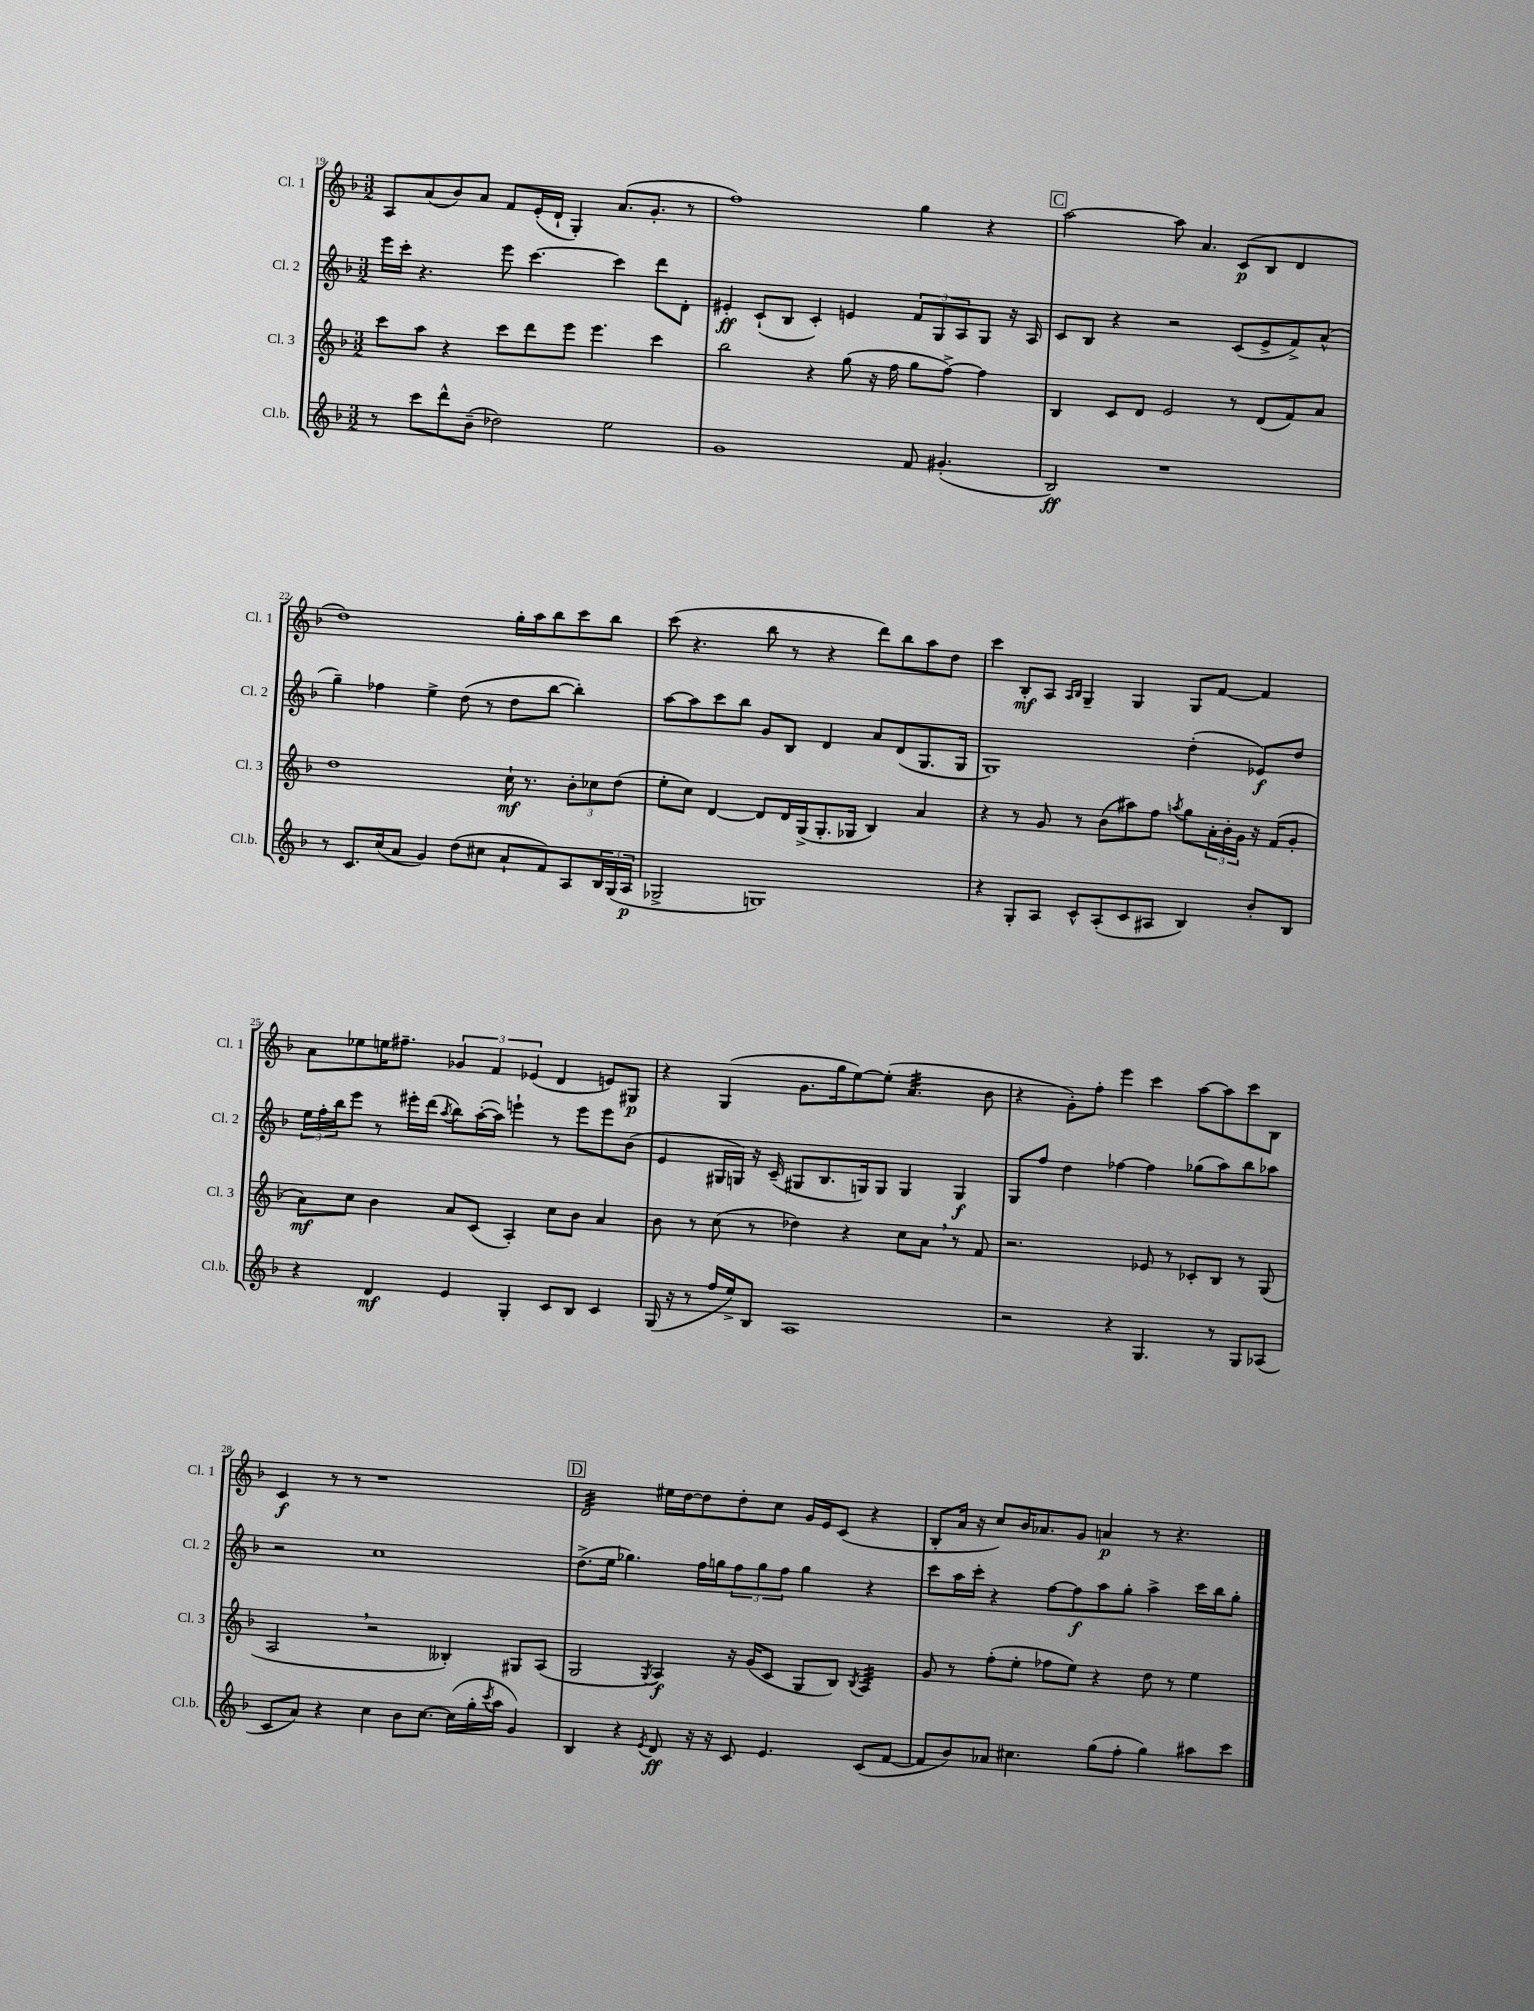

**kern	**kern	**kern	**kern
*staff4	*staff3	*staff2	*staff1
*clefG2	*clefG2	*clefG2	*clefG2
*k[b-]	*k[b-]	*k[b-]	*k[b-]
*M3/2	*M3/2	*M3/2	*M3/2
8r	8ccc	16eee	8A
.	.	16ccc'	.
8ccc	8aa	4.r	(8a
8ddd^^	4r	.	8b-)
(8b-~	.	.	8a
2dd-)	8ccc	8eee	8f
.	8ddd	[4.ccc	(16e'
.	.	.	16d`
.	8eee	.	4G')
.	4.eee	.	.
2ee	.	4ccc]	(8.a
.	.	.	8.g'
.	4ccc	8ddd	.
.	.	8d'	8r
=	=	=	=
1g	2bb-	4e#'	1ff)
.	.	(8c`	.
.	.	8B-	.
.	4r	4c')	.
.	(8gg	4e	.
.	16r	.	.
.	16ff	.	.
8f	8gg	12f	4gg
.	.	12G	.
(4.g#'	[8ff^)	.	.
.	.	12A	.
.	4ff]	8G	4r
.	.	16r	.
.	.	16A	.
=	=	=	=
2B-)	4B-	8c	[2aa
.	.	8B-	.
.	8c	4r	.
.	8d	.	.
1r	2e	2r	8aa]
.	.	.	4.a
.	8r	(8c	(8c
.	(8d	8e^	8B-
.	8f)	8f^)	4d
.	8a	(8a^^	.
=	=	=	=
8r	1dd	4gg~)	1dd)
8.c	.	.	.
.	.	4ff-	.
(16cc	.	.	.
8a	.	.	.
4g)	.	4ee^	.
(8dd	.	(8dd	.
8cc#	.	8r	.
8a`	16cc`	8dd	16gg'
.	8.r	.	16aa
8f)	.	[8bb-	8bb-
8A	12b-'	4bb-'])	8ccc
.	12cc-	.	.
24B-	.	.	8bb-
(24G	(12dd	.	.
24A	.	.	.
=	=	=	=
2G-^	8ee'	[8aa	(8ccc
.	8cc)	8aa]	4.r
.	[4d	8ccc	.
.	.	8bb-	.
1G)	8d]	8g	8bb-
.	16d	8B-	8r
.	(16G^	.	.
.	8.G'	4d	4r
.	16G-	.	.
.	4B-)	8a	8ddd)
.	.	(8d	8bb-
.	4a	8.G	8aa
.	.	.	8dd
.	.	16G	.
=	=	=	=
4r	4r	1G)	4ccc
8G'	8r	.	8B-'
8A	8g	.	8A
.	.	.	16qqA
.	.	.	16qqB-
8c^^	8r	.	4G~
(8A'	(8b-	.	.
8c	8aa#)	.	4G
8A#	8ff	.	.
.	8qaa	.	.
4B-)	8gg	(4dd'	8G
.	24a'	.	[8f
.	24b-'	.	.
.	24g	.	.
8b-'	16r	8e-)	4f]
.	(16f	.	.
8B-	8g'	8dd	.
=	=	=	=
4r	8a)	24ee	8a
.	.	24ff'	.
.	.	24bb-	.
.	8cc	8eee	8ee-
4d	4b-	8r	16ee
.	.	.	8.ff#~
.	.	16eee#'	.
.	.	(16ddd	.
.	.	8qaa	.
4e	8a	8bb-)	6g-
.	(8c	([16aa'	.
.	.	.	6f
.	.	16aa])	.
4G'	4A')	4eee`	.
.	.	.	(6e-
8c	8cc	8r	4d
8B-	8b-	8eee	.
4c	4a	8eee	8e)
.	.	(8b-	8G#
=	=	=	=
(16G	8b-	4e	4r
16r	.	.	.
8r	8r	.	.
16ff	(8cc	16G#	(4G
16ee^)	.	16G)	.
8B-	8r	16r	.
.	.	(16c~	.
1A	4dd-)	8G#	8.g
.	.	8.B-	.
.	.	.	16gg
.	4r	.	[8ee)
.	.	16G)	.
.	.	8G	(8ee']
.	8cc	4G	4.a
.	8a	.	.
.	8r	4G	.
.	8f	.	8b-
=	=	=	=
2r	2.r	8G	4r
.	.	8ff	.
.	.	4dd	8g')
.	.	.	8ff'
4r	.	[4ff-	4eee
4.G	8e-	4ff-]	4ccc
.	8r	.	.
.	8c-'	(8gg-	[8aa
8r	8B-	8aa)	8aa]
8G	8r	8bb-	8ccc
(8A-	(8G	8aa-	8B-
=	=	=	=
8c	2A	2r	4c
8a)	.	.	.
4r	.	.	8r
.	.	.	8r
4cc	2r	1cc	1r
8b-	.	.	.
[8.cc	.	.	.
.	4B--')	.	.
(16cc]	.	.	.
16gg'	.	.	.
8qccc	.	.	.
16aa	.	.	.
4g)	8G#	.	.
.	(8A	.	.
=	=	=	=
4B-	2G	(8.dd^	2d
.	.	16ee	.
4r	.	4.gg-)	.
8qe	8qG	.	.
8d	4A)	.	16ee#
.	.	.	[16dd
16r	.	16ff	8dd]
16r	.	16gg	.
8c	16r	12ff	8dd'
.	(16g	.	.
.	.	12gg	.
4.e	8c	.	8cc
.	.	12ff	.
.	8G	4gg	16g
.	.	.	16e
.	8B-)	.	(8c
.	8qB-	.	.
(8c	4A	4r	4r
[8f	.	.	.
=	=	=	=
8f]	8g	8ccc	8B-'
8b-)	8r	16aa	16a
.	.	16ccc'	16r
8a-	(8ff'	4r	8cc)
4.cc#	8ee'	.	16b-
.	.	.	8.a-
.	8ff-	[8ff	.
.	8ee)	8ff]	8g
(8gg	4r	8aa	4a
8ff'	.	8gg'	.
4gg)	8dd	4aa^	8r
.	8r	.	4.r
8aa#	4ee	16ccc	.
.	.	16bb-	.
8ccc	.	8gg'	.
==	==	==	==
*-	*-	*-	*-
